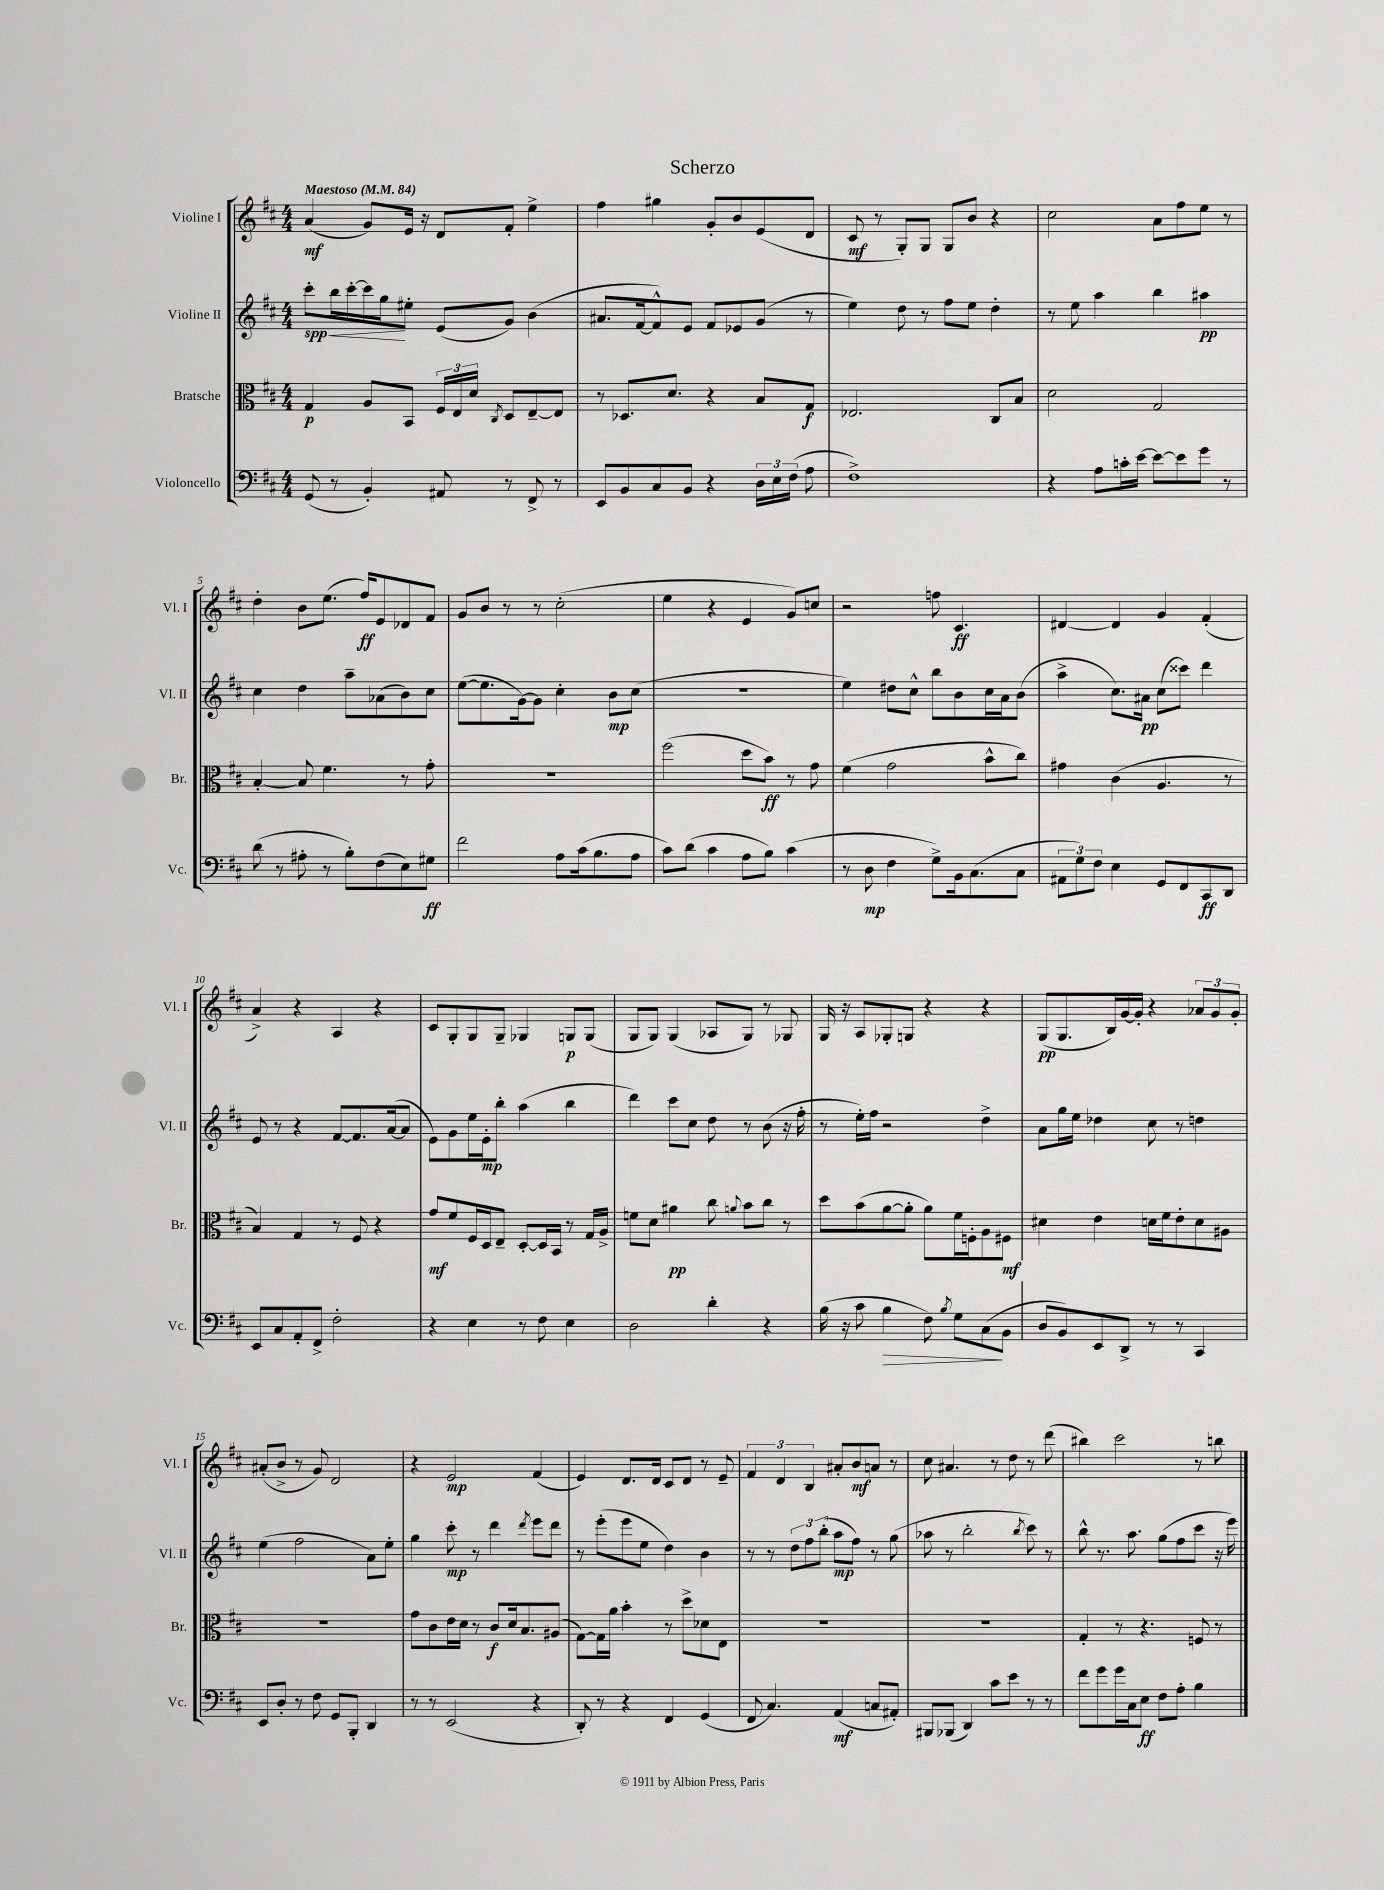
\header { title = "Scherzo" }
<<
\new StaffGroup <<
\new Staff = "s0" \with { instrumentName = "Violine I" shortInstrumentName = "Vl. I" } {
    \clef treble \key d \major \numericTimeSignature \time 4/4 \tempo "Maestoso" 4 = 84
    \autoBeamOff a'4\mf( g'8[) e'16] r16 d'8[ fis'8]-. e''4-> |
    fis''4 gis''4 g'8[-. b'8 e'8( d'8] |
    cis'8\mf r8 g8[-.) g8] g8[ b'8] r4 |
    cis''2 a'8[ fis''8 e''8] r8 |
    d''4-. b'8[ e''8.]( fis''16[\ff) e'8 des'8 fis'8] |
    g'8[ b'8] r8 r8 cis''2-.( |
    e''4 r4 e'4 g'8[) c''8] |
    r2 f''8 cis'4.\ff |
    dis'4~ dis'4 g'4 fis'4-.( |
    a'4->) r4 a4 r4 |
    cis'8[ g8-. g8 g8]-- ges4 g8[\p g8]( |
    g8[ g8]) g4( aes8[ g8]) r8 ges8 |
    g16 r16 a8[ ges8-. g8] r4 r4 |
    g8[\pp( g8. b16) g'16~ g'16]-. r4 \tuplet 3/2 { aes'8[ g'8 g'8]-. } |
    ais'8[-.( b'8]-> r8 g'8) d'2 |
    r4 e'2\mp fis'4( |
    e'4) d'8.[ d'16] cis'8[ d'8] r8 e'8-- |
    \tuplet 3/2 { fis'4 d'4 b4 } ais'8[-. b'8\mf a'8] r8 |
    cis''8 ais'4. r8 d''8 r8 d'''8( |
    bis''4) cis'''2 r8 b''8 \bar "|." |
}
\new Staff = "s1" \with { instrumentName = "Violine II" shortInstrumentName = "Vl. II" } {
    \clef treble \key d \major \numericTimeSignature \time 4/4
    \autoBeamOff cis'''8[-.\spp\< b''16 cis'''16~-. cis'''16 g''16\! eis''8]-. e'8[( g'8]) b'4( |
    ais'8.[ fis'16~ fis'8-^) e'8] fis'8[ ees'8 g'8]( r8 |
    e''4) d''8 r8 fis''8[ e''8] d''4-. |
    r8 e''8 a''4 b''4 ais''4\pp |
    cis''4 d''4 a''8[-- aes'8( b'8) cis''8] |
    e''8[~( e''8. g'16~) g'8] cis''4-. b'8[\mp cis''8]( |
    R1 |
    e''4) dis''8[ cis''8]-^ b''8[ b'8 cis''16 a'16 b'8]( |
    a''4-> cis''8.[) ais'16]\pp cis''8[( cisis'''8]) d'''4 |
    e'8 r8 r4 fis'8[~ fis'8. a'16~( a'8] |
    e'8[) g'8 e''16 e'16-.\mp b''8]-. a''4( b''4 |
    d'''4) cis'''8[ cis''8] d''8 r8 b'8( r16 fis''16-. |
    r8 e''16[-.) fis''16] r2 d''4-> |
    a'8[ g''16 e''16] des''4 cis''8 r8 d''4 |
    e''4( fis''2 a'8[) e''8]-. |
    g''4 cis'''8-.\mp r8 d'''4 \acciaccatura { d'''8 } e'''8[ d'''8] |
    r8 e'''8[-.( e'''8 e''8] d''4) b'4 |
    r8 r8 \tuplet 3/2 { d''8[ fis''8 b''8]-.( } a''8[\mp fis''8]) r8 g''8( |
    aes''8 r8 b''2-. \acciaccatura { b''8 } cis'''8) r8 |
    b''8-^ r8. a''8. g''8[( fis''8 cis'''8] r16 e'''16) \bar "|." |
}
\new Staff = "s2" \with { instrumentName = "Bratsche" shortInstrumentName = "Br." } {
    \clef alto \key d \major \numericTimeSignature \time 4/4
    \autoBeamOff g4\p a8[ b,8] \tuplet 3/2 { fis16[ e16 d'16] } \acciaccatura { cis8 } d8[ e8~-- e8] |
    r8 des8.[ d'8.] r4 b8[ g8]\f |
    ees2. cis8[ b8] |
    d'2 g2 |
    b4~-. b8 fis'4. r8 g'8-. |
    R1 |
    fis''2( d''8[ b'8]\ff) r8 g'8 |
    fis'4( g'2 b'8[-^ cis''8]) |
    gis'4 cis'4( a4. r8 |
    b4) g4 r8 fis8 r4 |
    g'8[\mf fis'8 fis16 d16 e8]-- d8[~-. d16 b,16] r8 g16[ a16]-> |
    f'8[ d'8] ais'4\pp cis''8 \appoggiatura { a'8 } b'8[ cis''8] r8 |
    d''8[ b'8( a'8~ a'8]-. a'8[) fis'16 f16-. a8 fis8]\mf |
    dis'4 e'4 d'16[ fis'16 e'8-. d'8 ais8] |
    R1 |
    g'8[ cis'8 e'16 d'16] r8 cis'8[\f d'16 b8. ais8]( |
    g8[~) g16 a'16] b'4-. r8 d''8[-> des'8 e8] |
    r1 |
    R1 |
    g4-. r8 r4. f8 r8 \bar "|." |
}
\new Staff = "s3" \with { instrumentName = "Violoncello" shortInstrumentName = "Vc." } {
    \clef bass \key d \major \numericTimeSignature \time 4/4
    \autoBeamOff g,8( r8 b,4-.) ais,8 r8 fis,8-> r8 |
    e,8[ b,8 cis8 b,8] r4 \tuplet 3/2 { d16[ e16 fis16]( } a8 |
    fis1->) |
    r4 a8[ c'16-. e'16]~ e'8[~ e'8 g'8] r8 |
    d'8( r8 ais8-. r8 b8[-.) fis8( e8) gis8]\ff |
    fis'2 a8[ cis'16( b8. a8] |
    cis'8[) d'8]( cis'4 a8[ b8]) cis'4( |
    r8 d8\mp fis4 g8[->) b,16 cis8.( cis8] |
    \tuplet 3/2 { ais,8[ g8) fis8] } e4 g,8[ fis,8 cis,8\ff d,8] |
    e,8[ cis8 a,8-. fis,8]-> fis2-. |
    r4 e4 r8 fis8 e4 |
    d2 d'4-. r4 |
    b16( r16 cis'8 b4\> fis8) \acciaccatura { b8 } g8[ cis8\!( b,8] |
    d8[ b,8) e,8 d,8]-> r8 r8 cis,4 |
    e,8[ d8]-. r8 fis8 g,8[ b,,8]-. d,4 |
    r8 r8 e,2( r4 |
    d,8-.) r8 r4 fis,4 g,4( |
    fis,8 cis4.) a,4\mf( c8[ ais,8]-.) |
    bis,,8[ bes,,8]( d,4) cis'8[ e'8] r8 r8 |
    fis'8[ g'8 g'16 cis16 e8]\ff fis8[ a8]-. b4 \bar "|." |
}
>>
>>
